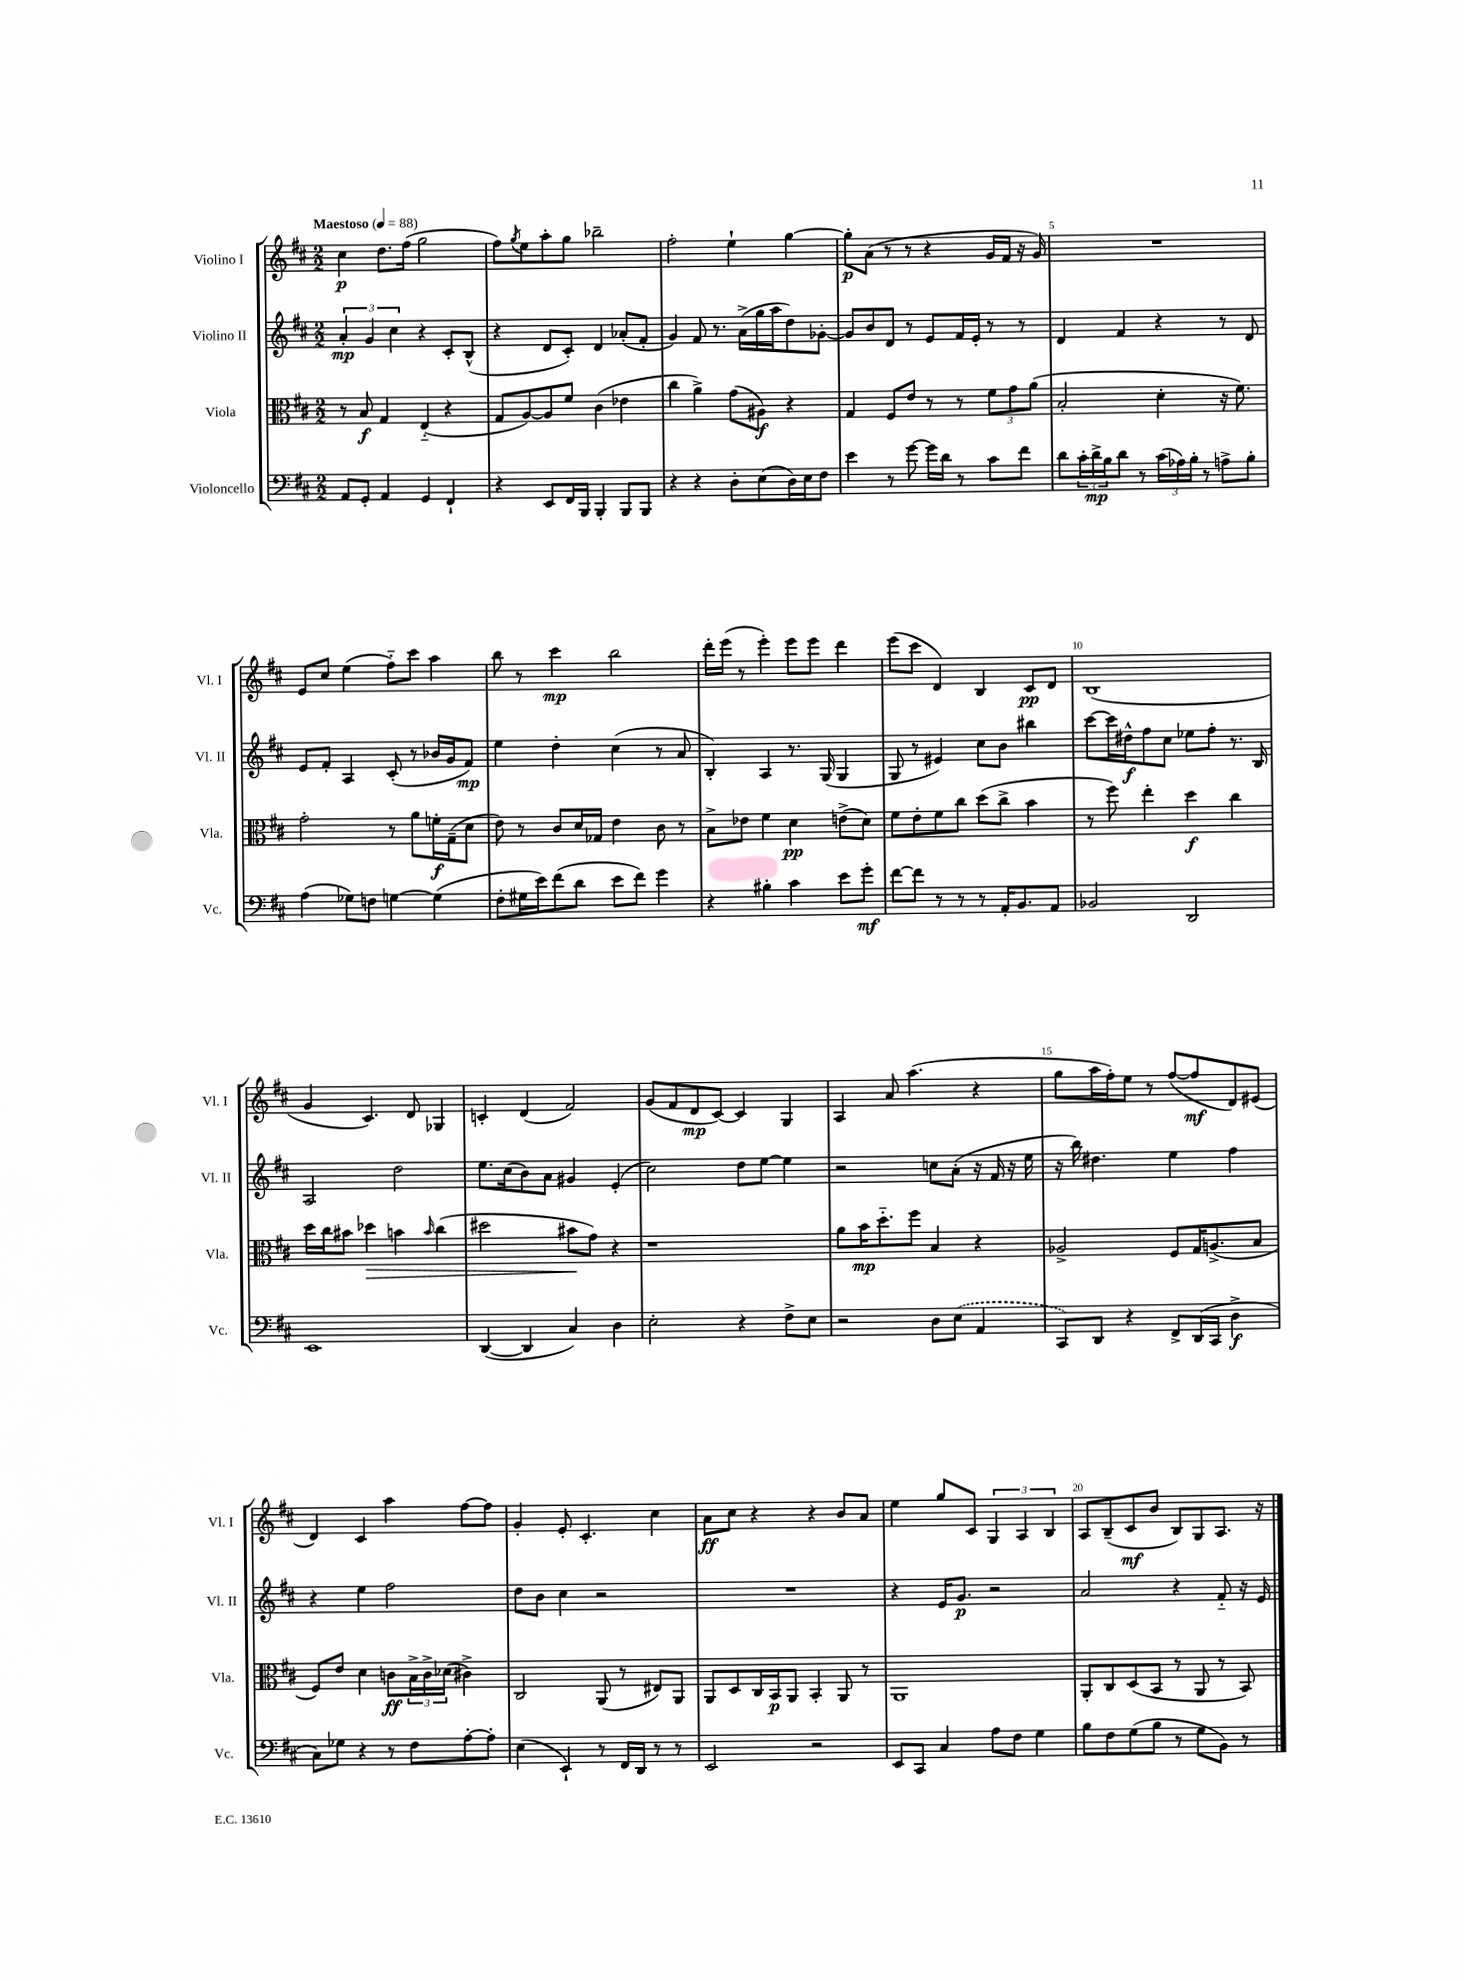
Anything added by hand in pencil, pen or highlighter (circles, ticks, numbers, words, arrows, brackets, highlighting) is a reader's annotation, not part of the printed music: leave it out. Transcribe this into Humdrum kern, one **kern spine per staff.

**kern	**kern	**kern	**kern
*staff4	*staff3	*staff2	*staff1
*clefF4	*clefC3	*clefG2	*clefG2
*k[f#c#]	*k[f#c#]	*k[f#c#]	*k[f#c#]
*M2/2	*M2/2	*M2/2	*M2/2
*MM88	*MM88	*MM88	*MM88
8AA	8r	6a'	4cc#
8GG'	8B	.	.
.	.	6g	.
4AA	4G	.	8.dd
.	.	6cc#	.
.	.	.	(16ff#
4GG	(4E'~	4r	2gg
4FF#`	4r	8c#'	.
.	.	(8B^^	.
=	=	=	=
4r	8G	4r	8ff#)
.	.	.	8qgg
.	[8A)	.	8ee
8EE	8A]	8d	8aa'
16FF#	8f#	8c#')	8gg
16BBB	.	.	.
4BBB'	(4c#	4d	2bb-~
8BBB	4e-	(8a-'	.
8BBB	.	8f#'	.
=	=	=	=
4r	4cc#	4g)	2ff#'
4r	4a^)	8f#	.
.	.	8.r	.
8D'	(8g	.	4ee`
.	.	(16a^	.
(8E	8A#)	16gg	.
.	.	16aa	.
16D)	4r	8dd)	[4gg
16E	.	.	.
8F#	.	[8g-'	.
=	=	=	=
4e	4G	8g-]	8gg']
.	.	8b	(8a
8r	8F#	8d	8r
[8g	8e	8r	8r
16g]	8r	8e	4r
16d	.	.	.
8r	8r	16f#	.
.	.	16e'	.
8c#	12f#	8r	16g
.	.	.	16f#
.	12g	.	.
8f#	.	8r	16r
.	(12a	.	.
.	.	.	16g)
=	=	=	=
8d	2B'	4d	1r
24c#'	.	.	.
24d^	.	.	.
24B	.	.	.
8d	.	4f#	.
8r	.	.	.
(24c#	4d'	4r	.
24A-)	.	.	.
24B'	.	.	.
8r	.	.	.
8A^	16r	8r	.
.	8.f#)	.	.
8B'	.	8d	.
=	=	=	=
(4A	2g'	8e	8e
.	.	8f#'	8cc#
8G-)	.	4A	(4ee
8F	.	.	.
[4G	8r	(8c#'	8ff#'~)
.	8a	8r	8ccc#
(4G]	16f'	16b-	4aa
.	(16G~	16g	.
.	8d	8f#)	.
=	=	=	=
8F#'	8e)	4ee	8bb
16G#	8r	.	8r
16e)	.	.	.
(8f#	8c#	4dd'	4ccc#
8d	16d	.	.
.	16G-	.	.
8e	4e	(4cc#	2bb
8f#)	.	.	.
4g	8c#	8r	.
.	8r	8a	.
=	=	=	=
4r	8B^	4B')	16ddd'
.	.	.	(16eee
.	8e-	.	8r
4B#'	4f#	4A	4eee')
4c#	4d	8.r	8eee
.	.	.	8eee
.	.	(16G	.
8e	(8e^	4G	4ddd
8g'	8d)	.	.
=	=	=	=
[8f#	8f#	8G	(8eee
8f#]	8e'	8r	8ccc#
8r	8f#	4e#)	4d)
8r	8cc#	.	.
8r	(8dd	8cc#	4B
16AA'	8cc#^	8b	.
8.BB	.	.	.
.	4b	4bb#	8c#
8AA	.	.	8d
=	=	=	=
2BB-	8r	[8ccc#	(1B
.	8ff#)	16ccc#]	.
.	.	16dd#^^	.
.	4ee'	8ff#	.
.	.	8cc#	.
2DD	4dd	8ee-	.
.	.	8ff#'	.
.	4cc#	8.r	.
.	.	16B	.
=	=	=	=
1EE	16dd	2A	4g
.	16cc#	.	.
.	8b#	.	.
.	4dd-	.	4.c#)
.	4b	2dd	.
.	.	.	8d
.	16qqb	.	.
.	(4cc#	.	4G-
=	=	=	=
([4DD	2dd#	8.ee	4c'
.	.	(16cc#	.
4DD]	.	8b)	(4d
.	.	8a	.
4C#)	8b#	4g#	2f#)
.	8g)	.	.
4D	4r	(4e'	.
=	=	=	=
2E'	1r	2cc#)	(8g
.	.	.	8f#
.	.	.	8d
.	.	.	[8c#)
4r	.	8dd	4c#]
.	.	[8ee	.
8F#^	.	4ee]	4G
8E	.	.	.
=	=	=	=
2r	8a	2r	4A
.	16b	.	.
.	8.dd'~	.	.
.	.	.	8a
.	8ff#	.	(4.aa
8D	4B	8cc	.
(8E	.	(8a'	.
4AA	4r	16r	4r
.	.	16f#	.
.	.	16r	.
.	.	16ee	.
=	=	=	=
8CC#)	2A-^	16r	8gg
.	.	16bb)	.
8DD	.	4.dd#	16aa
.	.	.	16ff#')
4r	.	.	8ee
.	.	.	8r
8FF#^	8F#	4ee	([8ff#
(16DD	16G	.	8ff#]
16CC#	(8.A^	.	.
4D^	.	4ff#	8d)
.	8B	.	(8e#
=	=	=	=
8C#)	8F#)	4r	4d)
8G-	8e	.	.
4r	4d	4ee	4c#
8r	8c	2ff#	4aa
8F#	24B^	.	.
.	24c^	.	.
.	(24d-	.	.
[8A'	4c#^)	.	[8ff#
8A']	.	.	8ff#]
=	=	=	=
(4E	2C#	8dd	4g'
.	.	8b	.
4EE`)	.	4cc#	8e'
.	.	.	4.c#'
8r	(8AA	2r	.
16FF#	8r	.	.
16DD	.	.	.
8r	8E#)	.	4cc#
8r	8AA	.	.
=	=	=	=
2EE	8AA	1r	8a
.	8D	.	8cc#
.	16C#	.	4r
.	16BB	.	.
.	8AA	.	.
2r	4BB'	.	4r
.	8AA	.	8b
.	8r	.	8a
=	=	=	=
8EE	1AA	4r	4ee
8CC#	.	.	.
4C#	.	16e	8gg
.	.	8.g	.
.	.	.	8c#
8A	.	2r	6G
8F#	.	.	.
.	.	.	6A
4G	.	.	.
.	.	.	6B
=	=	=	=
8B	8AA'	2a	8A
8F#	8C#	.	(8B~
(8G	(8D	.	8c#
8B	8BB	.	8b
8r	8r	4r	8B)
8G	8AA	.	8G
8BB)	8r	8f#'~	8.A
8r	8BB)	16r	.
.	.	16e	16r
==	==	==	==
*-	*-	*-	*-
